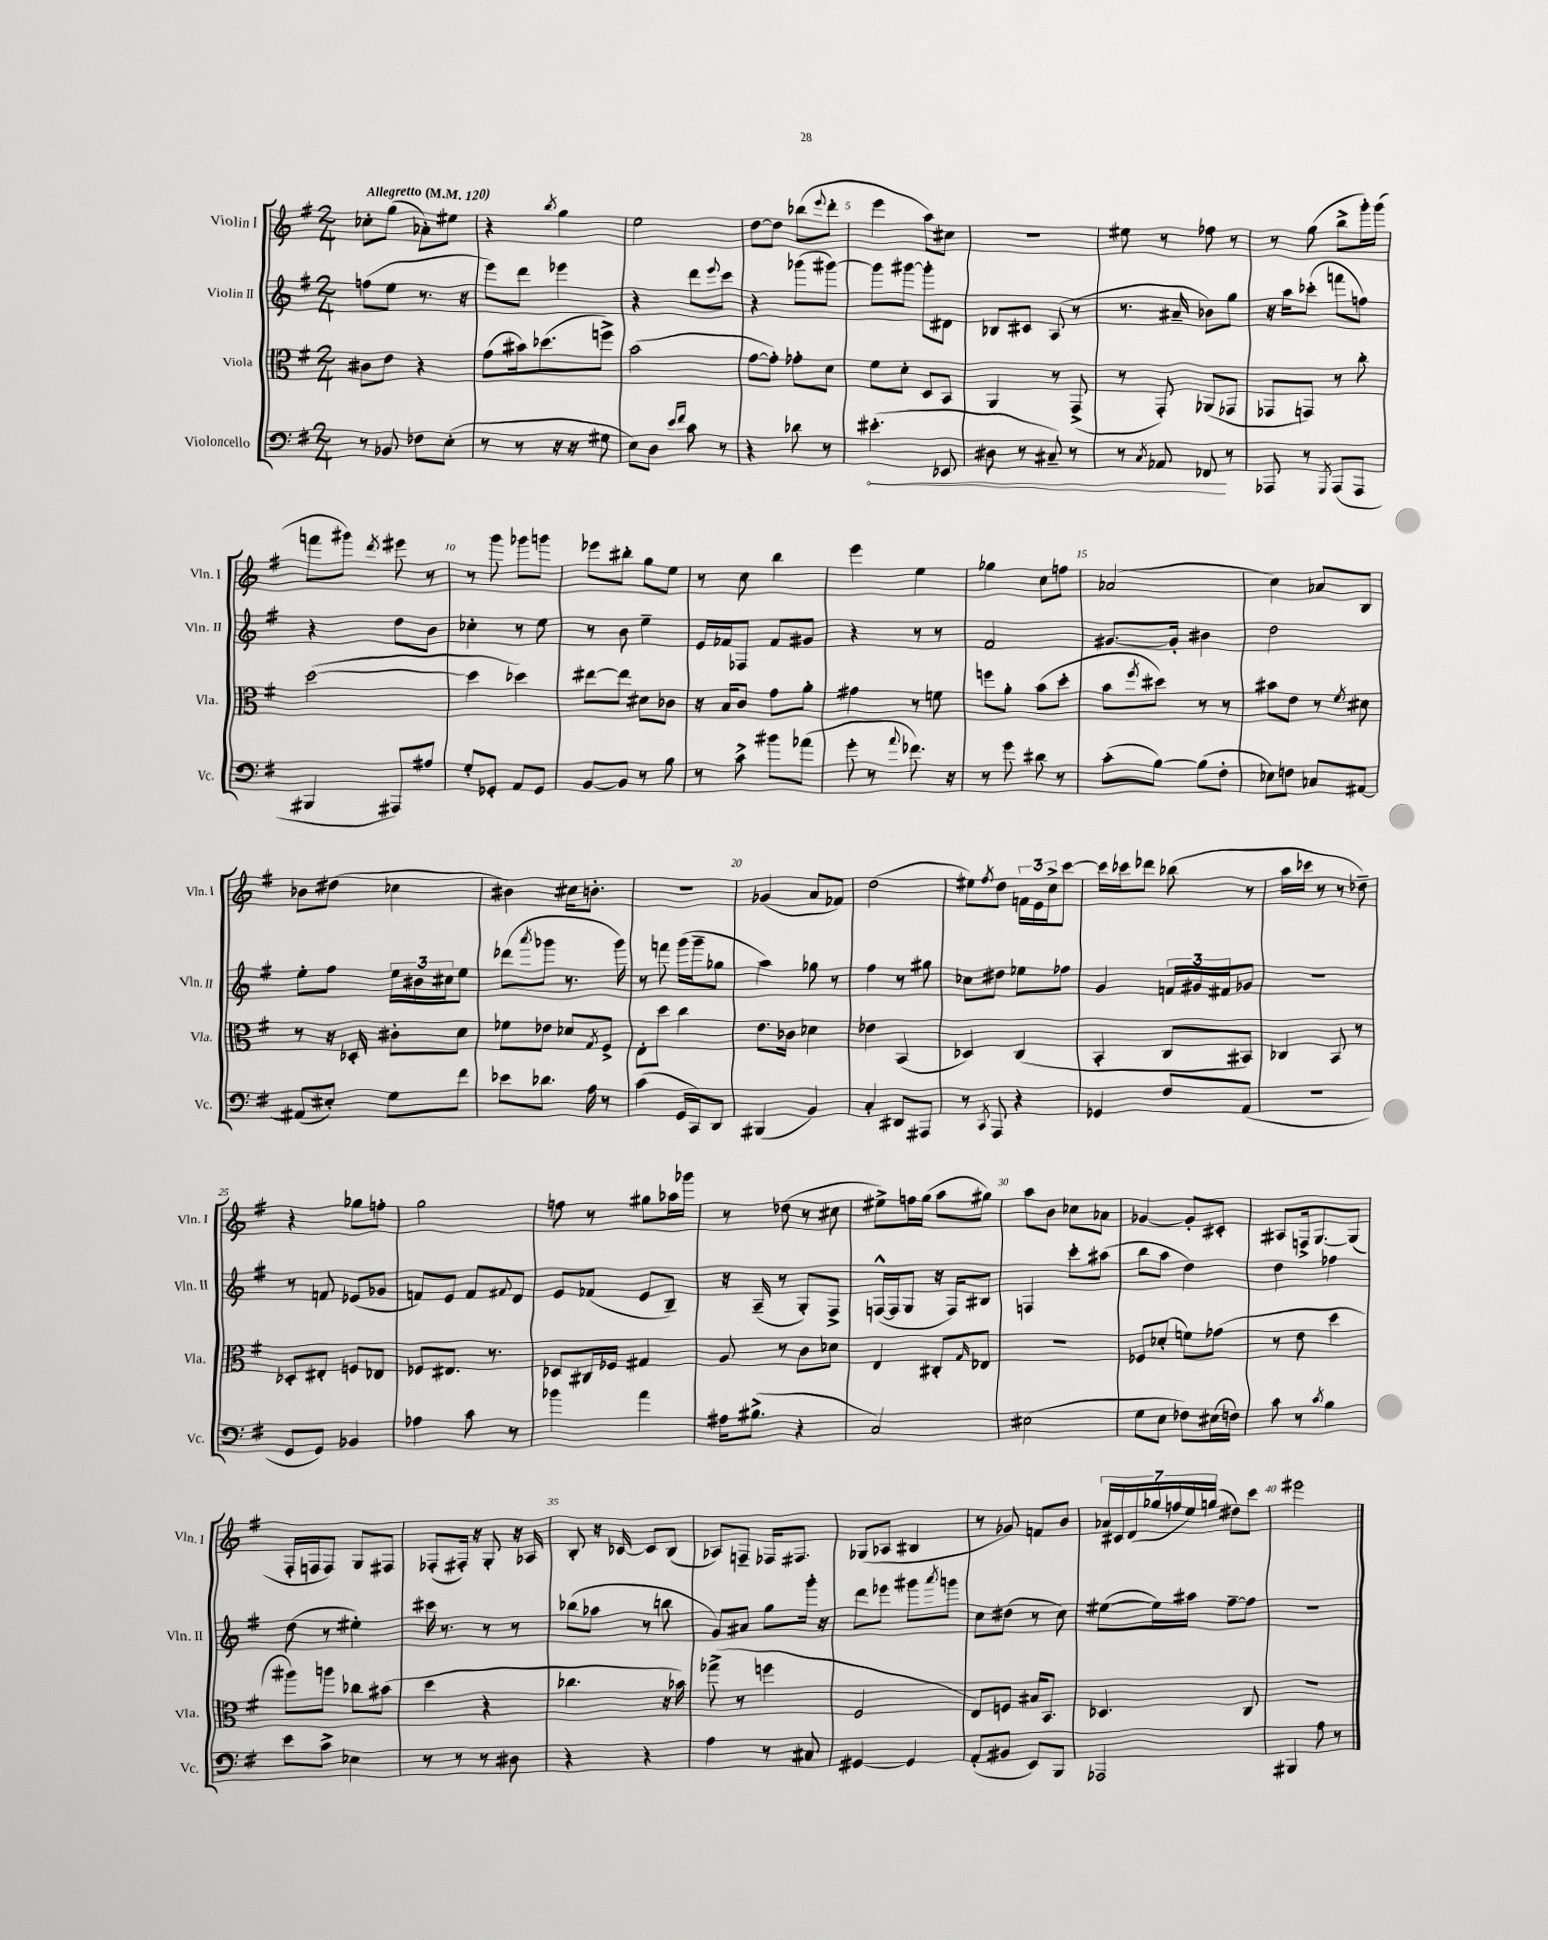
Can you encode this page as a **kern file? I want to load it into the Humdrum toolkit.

**kern	**kern	**kern	**kern
*staff4	*staff3	*staff2	*staff1
*clefF4	*clefC3	*clefG2	*clefG2
*k[f#]	*k[f#]	*k[f#]	*k[f#]
*M2/4	*M2/4	*M2/4	*M2/4
*MM120	*MM120	*MM120	*MM120
8r	8c#\L	(8ff\L	8cc-'\L
8BB-/	8e\J	8ee\J	(8gg\J
8F-\L	4r	8.r	8a-'\L)
(8E'\J	.	.	8ee#\J
.	.	16r	.
=	=	=	=
8r	(8g\L	8eee\L)	4r
8r	16b#\k)	8ddd\J	.
.	(8.dd-\	.	.
.	.	.	8qbb/
16r	.	4eee-\	4gg\
16r	.	.	.
8G#\	8ff^\J)	.	.
=	=	=	=
8E\L)	(2b\	4r	2ee\
8D\J	.	.	.
16qqe/LL	.	.	.
16qqf#/JJ	.	.	.
8c\	.	8ddd\L	.
.	.	8qqeee/	.
8r	.	8ccc\J	.
=	=	=	=
4r	[8g\L	4r	[8dd\L
.	8g'\]J)	.	8dd\]J
8d-\	8g-'\L	(8ggg-\L	(8bb-\L
.	.	.	8qqeee/
8r	8d\J	[8ggg#\J)	8ddd'\J
=	=	=	=
(4.e#'\	8f#\L	8ggg#\]L	4eee\
.	8d'\J	[8ggg#\J	.
.	8D/L	8ggg#'\]L	8aa\L)
8EE-/	8BB/J	8d#\J	8cc#\J
=	=	=	=
8D#\	4AA/	8B-/L	2r
8r	.	8c#/J	.
8C#~/)	8r	(8A/	.
8r	(8GG^/	8r	.
=	=	=	=
8r	8r	8.r	8ee#\
8qC/	.	.	.
8AA-/	8GG'/)	.	8r
.	.	16a#~/	.
8FF-/	(8AA-/L	8b-\L)	8ff-\
8r	8GG-/J	8gg\J	8r
=	=	=	=
8AAA-/	8GG-/L	16r	8r
.	.	16aa\LK	.
8r	8GG/J)	(8ccc-'\J	(8gg\
8qGGG/	.	.	.
(8AAA-/L	8r	8fff\L	8bb^\L
8AAA-/J	8cc'\	8ff\J)	16ggg'\L)
.	.	.	(16ggg\JJ
=	=	=	=
4BBB#/	([2dd\	4r	8fff\L
.	.	.	8ggg#\J)
.	.	.	8qddd/
8AAA#/L)	.	8dd\L	8eee#\
8A#/J	.	8b\J	8r
=	=	=	=
8G'/L	4dd\]	4cc-'\	8r
8GG-'/J	.	.	8ggg\
8AA/L	4dd-\)	8r	8ggg-\L
8GG-/J	.	8ee\	8ggg\J
=	=	=	=
[8BB/L	[8ee#\L	8r	8eee-\L
8BB/]J	8ee#\]J	8b\	8bb#'\J
8r	8d#\L	4ee~\	8gg\L
8B\	8c-\J	.	8ee\J
=	=	=	=
8r	16r	16e/LL	8r
.	16B/LK	16f-/J	.
8c^\	8c/J	8F-/J	8cc\
8b#\L	8g\L	8f-/L	4bb\
(8a-\J	8a'\J	8g#/J	.
=	=	=	=
8g'\	4g#\	4r	4eee\
8r	.	.	.
8qqa/	.	.	.
8.f-\)	8r	8r	4ee\
.	8f\	8r	.
16r	.	.	.
=	=	=	=
8r	8ff\L	2f#/	4gg-\
8g\	8a'\J	.	.
8d#\	(8b\L	.	8cc\L
8r	8dd'\J	.	8ff\J
=	=	=	=
(8c'\L	8b\L	[8.g#/L	(2a-/
.	8qff#/	.	.
[8B\J)	8dd#\J)	.	.
.	.	16g#'/]Jk	.
(8B\]L	8r	4b#\	.
8F#'\J	8r	.	.
=	=	=	=
8E-\L)	8b#\L	2dd\	4cc\)
8F\J	8e\J	.	.
8C-/L	8r	.	8a-/L
.	8qf#/	.	.
[8AA#/J	8d#\	.	8B/J
=	=	=	=
(8AA#/]L	8r	8ee'\L	8b-\L
8E#'/J)	16r	8ff#\J	(8dd#\J
.	16D-'/	.	.
8G\L	8c#'\L	24ee\LL	4cc-\
.	.	24b#\	.
.	.	24cc#\J	.
8f#\J	8d\J	8ee\J	.
=	=	=	=
8e-\L	8f-\L	(8ddd-\L	4b#\)
.	.	8qaaa/	.
8.d-\J	8e-\J	8ggg-\J	.
.	8d-/L	8.r	16cc#\LK
16A\	.	.	8.b'\J
.	8qG/	.	.
8r	8F#^/J	.	.
.	.	16ggg-\)	.
=	=	=	=
(4c\	8E'\L	8r	2r
.	8dd\J	8fff\	.
16GG/LL	4cc\	(16ggg\LL	.
16CC/J)	.	16ggg~\J	.
8DD/J	.	8gg-\J	.
=	=	=	=
(4BBB#/	8.e\L	4aa\)	(4g-/
.	16c-\Jk	.	.
4BB/)	4d-\	8gg-\	8a/L
.	.	8r	8f-/J)
=	=	=	=
4C'/	4e-\	4ff#\	(2dd\
8DD#/L	(4BB/	8r	.
8AAA#/J	.	8gg#\	.
=	=	=	=
8r	4D-/)	8cc-\L	8ee#\L)
8qCC/	.	.	8qff#/
8AAA/	.	8dd#\J	8dd\J
4r	(4C/	8ee-\L	24f\LL
.	.	.	24e\
.	.	.	24cc^\J
.	.	8ff-\J	[8ccc\J
=	=	=	=
4GG-/	4BB'/	4g/	16ccc\]LL
.	.	.	16ccc-\J
.	.	.	8ddd-\J
8F#/L	8C/L	24f/LL	(8bb-\
.	.	24g#/	.
.	.	24f#/J	.
(8AA/J	8BB#/J)	8g-/J	8r
=	=	=	=
2r	4C-/	2r	16aa\LL
.	.	.	16ccc-\JJ
.	.	.	8r
.	8BB/	.	8r
.	8r	.	8dd-~\)
=	=	=	=
8GG/L	8D-'/L	8r	4r
8GG/J)	8E#'/J	8f/	.
4BB-/	8F/L	(8e-/L	8gg-\L
.	8E-/J	8g-/J	8ff'\J
=	=	=	=
4A-\	8F-/L	8f/L)	2gg\
.	8.E#/J	8e/J	.
8c\	.	8f/L	.
.	8.r	.	.
.	.	8qqf#/	.
8r	.	8d/J	.
=	=	=	=
4b-\	8D-/L	8e/L	8ff\
.	16C#/L	(8f-/J	8r
.	16F-/JJ	.	.
4a\	4G#/	8e/L	8gg#\L
.	.	8B~/J)	16aa-\L
.	.	.	16ggg-\JJ
=	=	=	=
16A#\LK	8A/	16r	8r
(8.B#^\J	.	(16A~/	.
.	8r	8r	(8dd-\
4r	8c\L	8G'/L)	8r
.	8d-\J	8F#^/J	8cc#\
=	=	=	=
2C/)	4E/	([16F^^/LL	8ee#^\L)
.	.	16F/]J	.
.	.	8G/J	16ff\L
.	.	.	(16gg\JJ
.	8C#'/L	16r	8aa\L
.	.	16F/LK)	.
.	16qqG/	.	.
.	8E-/J	8B#/J	8gg#\J)
=	=	=	=
(2E#\	2r	4F/	8aa\L
.	.	.	8b\J
.	.	8ccc'\L	8cc-\L
.	.	(8aa#\J	8a-\J
=	=	=	=
8G\L	8F-/L	8bb\L	[4g-/
8E\J	(8d-'/J	8aa\J	.
8F-\L)	8f\L)	4dd\)	8g-'/]L
(16E#\L	(8g-\J	.	8c#'/J
16F\JJ)	.	.	.
=	=	=	=
8c\	8r	4dd\	8A#/L
8r	8e\	.	16F^/k
.	.	.	[8.G/
8qc/	.	.	.
4B\	4dd\	4ff-\	.
.	.	.	(8G/]J
=	=	=	=
8e\L	8aa#\L)	(8dd\	16F#'/LL
.	.	.	16F/J
8c^\J	8aa\J	8r	8F/J)
4E-\	8cc-\L	4ee#'\)	8G/L
.	(8b#\J	.	8F#/J
=	=	=	=
8r	4dd\	16ccc#\	(8F-'/L
.	.	8.r	.
8r	.	.	16F#'/Jk)
.	.	.	16r
8r	4r	8r	8G'/
8D#\	.	8r	16r
.	.	.	16A-/
=	=	=	=
4r	4.cc-\	(8bb-\L	8B'/
.	.	8aa-\J	16r
.	.	.	[16c-/
4r	.	8r	8c-/]L
.	16r	8bb\	(8B/J
.	16b-\)	.	.
=	=	=	=
4A\	(8gg-^\	8g/L)	8A-/L)
.	8r	8a#/J	8F~/J
8r	4ff\	8gg\L	16F-/LK
.	.	.	8.F#/J
8C#/	.	16ggg'\Jk	.
.	.	16r	.
=	=	=	=
[4GG#/	2F#/	8ddd\L	(8G-/L
.	.	8eee-\J	8A-/J
4GG#/]	.	8ggg#\L	4B#/
.	.	8qaaa/	.
.	.	8ggg\J	.
=	=	=	=
(8AA'/L	8E/L)	8cc\L	8r
8BB#/J	8F/J	(8dd#\J	8g-/)
8EE/L)	16B#/LK	8r	8f/L
.	8.BB/J	.	.
8BBB/J	.	8cc\)	8b/J
=	=	=	=
2AAA-/	4.D-/	([8ee#\L	28a-/LL
.	.	.	28c#/
.	.	.	(28d/
.	.	.	28gg-/
.	.	16ee#\]L)	.
.	.	.	28ff/
.	.	.	28ee/)
.	.	16aa#\JJ	.
.	.	.	(28gg/JJ
.	.	[8ff#~\L	8dd#\L)
.	8C/	8ff#\]J	8ccc\J
=	=	=	=
4BBB#/	2r	2r	2eee#\
8A\	.	.	.
8r	.	.	.
==	==	==	==
*-	*-	*-	*-
